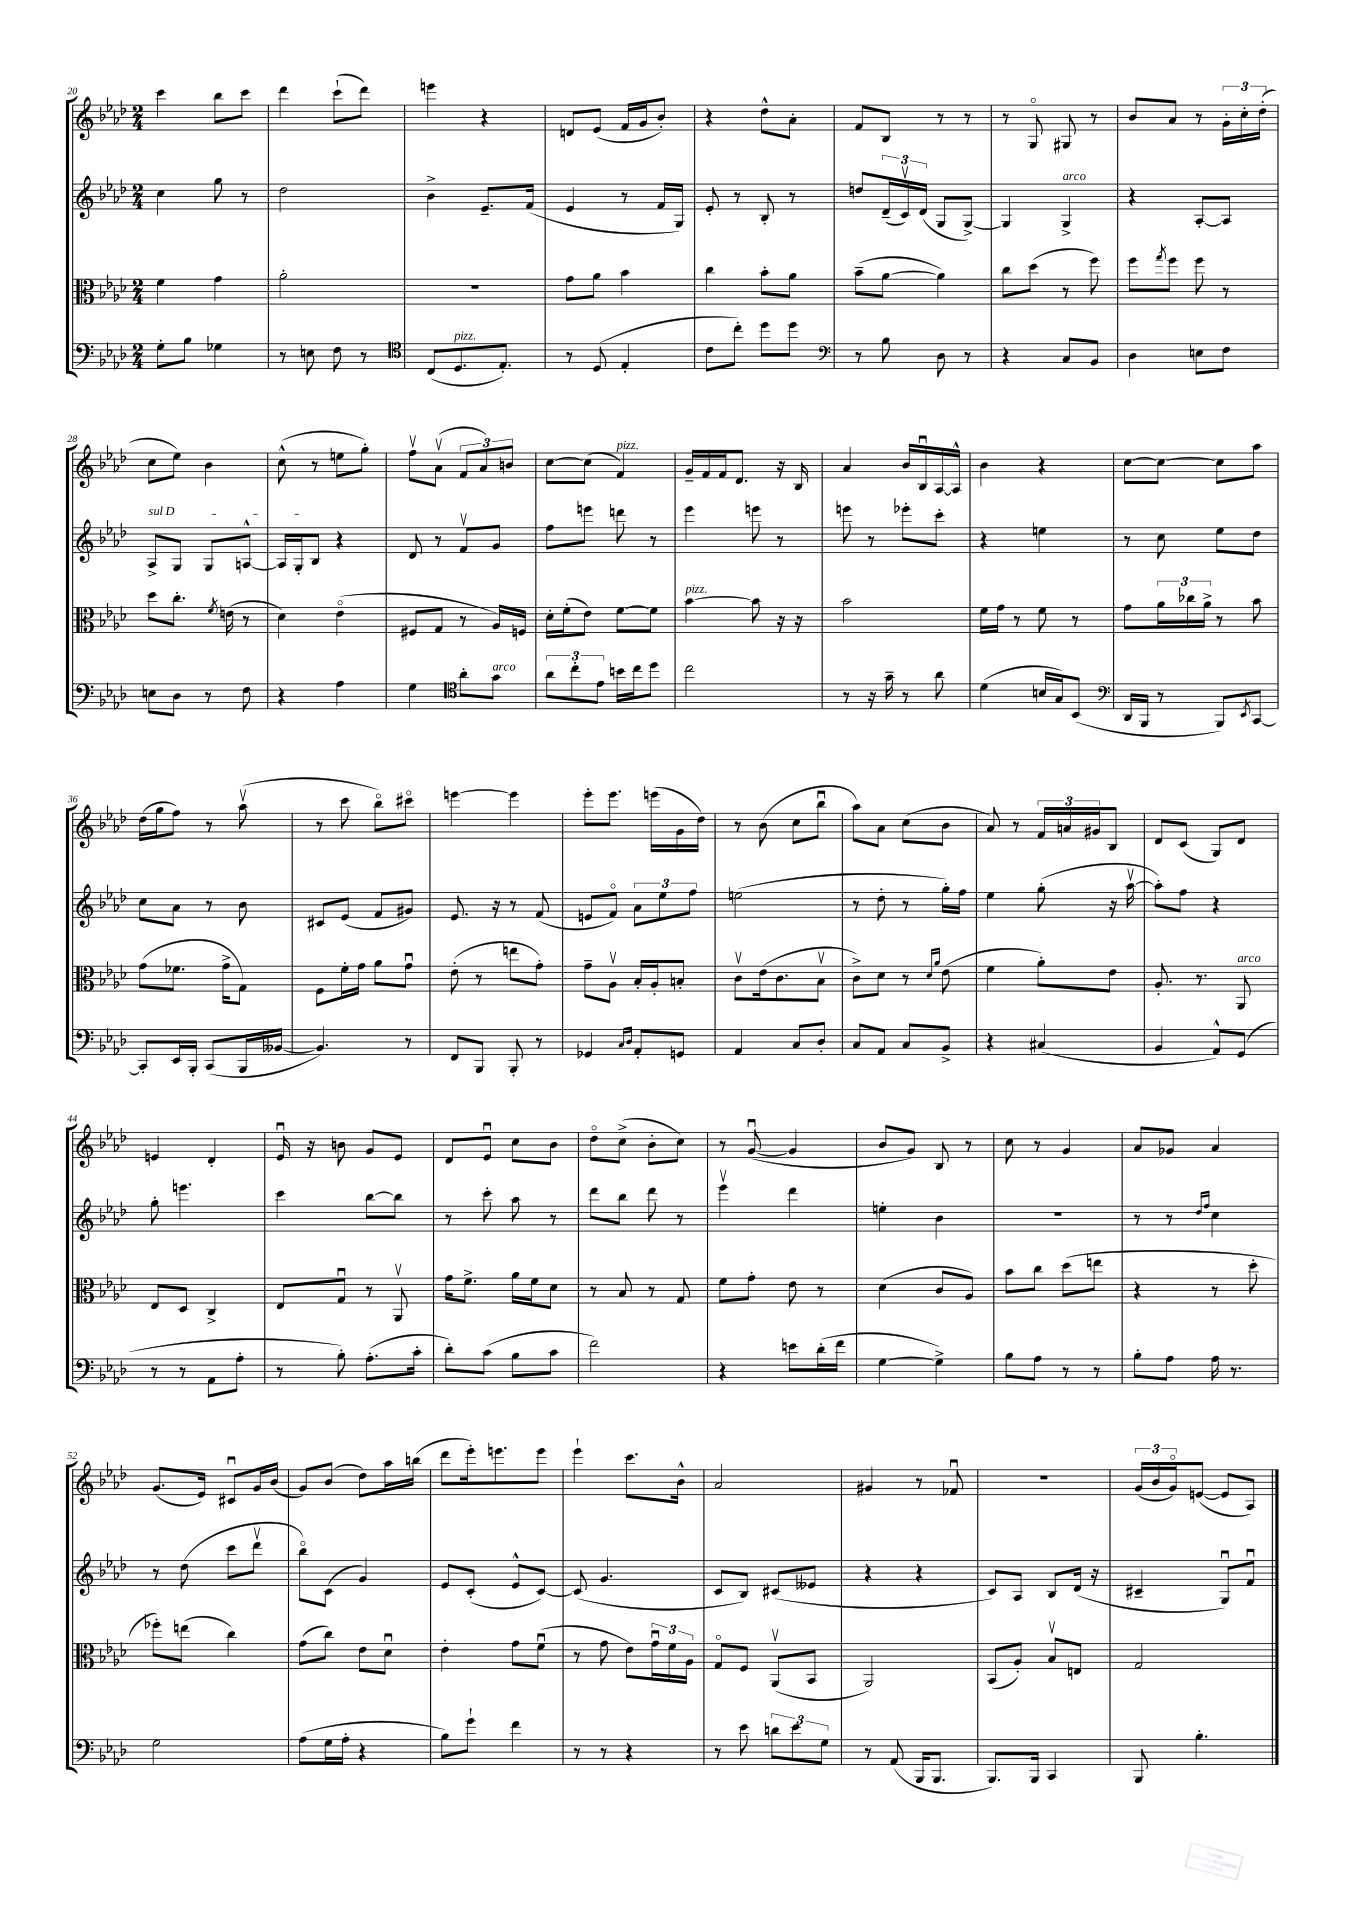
<<
\new StaffGroup <<
\new Staff = "s0" {
    \clef treble \key aes \major \numericTimeSignature \time 2/4
    c'''4 bes''8 c'''8 |
    des'''4 c'''8-!( des'''8) |
    e'''4 r4 |
    d'8 ees'8( f'16 g'16 bes'8-.) |
    r4 des''8-^ aes'8-. |
    f'8 bes8 r8 r8 |
    r8 g8\flageolet gis8 r8 |
    bes'8 aes'8 r8 \tuplet 3/2 { g'16-. c''16-. des''16-.( } |
    c''8 ees''8) bes'4 |
    c''8-^( r8 e''8 g''8-.) |
    f''8\upbow aes'8\upbow( \tuplet 3/2 { f'8 aes'8) b'8 } |
    c''8~ c''8( f'4^\markup { \italic "pizz." }) |
    g'16-- f'16 f'16 des'8. r16 bes16 |
    aes'4 bes'16 bes16\downbow aes16~ aes16-^ |
    bes'4 r4 |
    c''8~ c''8~ c''8 aes''8 |
    des''16( g''16 f''8) r8 aes''8\upbow( |
    r8 c'''8 bes''8\flageolet) cis'''8\flageolet |
    e'''4~ e'''4 |
    ees'''8-. ees'''8. e'''16( g'16 des''16) |
    r8 bes'8( c''8 bes''8\downbow |
    aes''8) aes'8 c''8( bes'8 |
    aes'8) r8 \tuplet 3/2 { f'16 a'16 gis'16 } bes8 |
    des'8 c'8( g8) des'8 |
    e'4 des'4-. |
    ees'16\downbow r16 b'8 g'8 ees'8 |
    des'8 ees'8\downbow c''8 bes'8 |
    des''8\flageolet c''8->( bes'8-. c''8) |
    r8 g'8~\downbow( g'4 |
    bes'8 g'8) bes8 r8 |
    c''8 r8 g'4 |
    aes'8 ges'8 aes'4 |
    g'8.( ees'16) cis'8\downbow g'16 bes'16( |
    g'8) bes'8( des''8) aes''16 b''16( |
    des'''8 ees'''16-.) e'''8. e'''8 |
    ees'''4-! c'''8. bes'16-^ |
    aes'2 |
    gis'4 r8 fes'8\downbow |
    R2 |
    \tuplet 3/2 { g'16( bes'16 g'16\flageolet) } e'8~( e'8 aes8) \bar "|." |
}
\new Staff = "s1" {
    \clef treble \key aes \major \numericTimeSignature \time 2/4
    c''4 g''8 r8 |
    des''2 |
    bes'4-> ees'8.-- f'16( |
    ees'4 r8 f'16 g16) |
    ees'8-. r8 bes8-. r8 |
    d''8 \tuplet 3/2 { des'16--( c'16\upbow) des'16( } g8 g8~->) |
    g4 g4->^\markup { \italic "arco" } |
    r4 aes8~-. aes8 |
    \once \override TextSpanner.bound-details.left.text = \markup { \italic "sul D" } aes8->\startTextSpan g8 g8 a8~-^ |
    a16 g16-. bes8\stopTextSpan r4 |
    des'8 r8 f'8\upbow g'8 |
    f''8 e'''8 d'''8 r8 |
    ees'''4 e'''8 r8 |
    e'''8 r8 ees'''8-. c'''8-. |
    r4 e''4 |
    r8 c''8 ees''8 des''8 |
    c''8 aes'8 r8 bes'8 |
    cis'8 ees'8( f'8 gis'8) |
    ees'8. r16 r8 f'8( |
    e'8 f'8\flageolet) \tuplet 3/2 { aes'8 ees''8 f''8 } |
    e''2( |
    r8 des''8-. r8 g''16-.) f''16 |
    ees''4 g''8-.( r16 aes''16~\upbow |
    aes''8-.) f''8 r4 |
    g''8-. e'''4. |
    c'''4 bes''8~ bes''8 |
    r8 c'''8-. aes''8 r8 |
    des'''8 bes''8 des'''8 r8 |
    ees'''4\upbow des'''4 |
    e''4-. bes'4 |
    r2 |
    r8 r8 \grace { des''16 f''16 } c''4 |
    r8 des''8( c'''8 des'''8\upbow |
    bes''8\flageolet) c'8( g'4) |
    ees'8 c'8-.( ees'8-^ c'8~) |
    c'8( g'4. |
    c'8 bes8) cis'8( eeses'8 |
    r4 r4 |
    c'8) aes8 bes8 des'16( r16 |
    cis'4-- g8\downbow) f'8\downbow \bar "|." |
}
\new Staff = "s2" {
    \clef alto \key aes \major \numericTimeSignature \time 2/4
    f'4 g'4 |
    aes'2-. |
    R2 |
    g'8 aes'8 bes'4 |
    c''4 bes'8-. aes'8 |
    bes'8--( aes'8~ aes'4) |
    c''8 des''8( r8 f''8) |
    f''8 \acciaccatura { g''8 } f''8 f''8 r8 |
    des''8 c''8.-. \acciaccatura { f'8 } e'16( r8 |
    des'4) ees'4\flageolet( |
    fis8 g8 r8 aes16) f16 |
    des'16-. f'16-.( ees'8) f'8~ f'8 |
    bes'4~^\markup { \italic "pizz." } bes'8 r16 r16 |
    bes'2 |
    f'16 g'16 r8 f'8 r8 |
    g'8 \tuplet 3/2 { aes'16 ces''16 aes'16-> } r8 bes'8 |
    g'8( fes'8. g'16-> g8) |
    f8 f'16-. g'16 aes'8 g'8\downbow |
    ees'8-.( r8 e''8 g'8-.) |
    g'8-- aes8\upbow bes16-. aes16-. b8-. |
    c'8\upbow ees'16( c'8. bes8\upbow |
    c'8->) des'8 r8 \grace { des'16 aes'16 } ees'8( |
    f'4 aes'8-.) ees'8 |
    aes8.-. r8. aes,8^\markup { \italic "arco" } |
    ees8 des8 c4-> |
    ees8 g8\downbow r8 aes,8\upbow |
    g'16 f'8.-> aes'16 f'16 des'8 |
    r8 bes8 r8 g8 |
    f'8 g'8-. ees'8 r8 |
    des'4( c'8 aes8) |
    bes'8 c''8 des''8( e''8 |
    r4 r8 des''8-. |
    fes''8-.) e''8( c''4) |
    g'8( c''8) ees'8 des'8\downbow |
    ees'4-. g'8 f'8\downbow( |
    r8 g'8 ees'8) \tuplet 3/2 { g'16\downbow f'16 aes16 } |
    g8\flageolet f8 aes,8\upbow( bes,8 |
    aes,2) |
    bes,8( aes8-.) bes8\upbow e8 |
    g2 \bar "|." |
}
\new Staff = "s3" {
    \clef bass \key aes \major \numericTimeSignature \time 2/4
    g8-. bes8 ges4 |
    r8 e8 f8 r8 |
    \clef tenor c8( des8.^\markup { \italic "pizz." } ees8.-.) |
    r8 des8( ees4-. |
    c'8 c''8-.) des''8 des''8 |
    \clef bass r8 bes8 des8 r8 |
    r4 c8 bes,8 |
    des4 e8 f8 |
    e8 des8 r8 f8 |
    r4 aes4 |
    g4 \clef tenor aes'8-. g'8^\markup { \italic "arco" } |
    \tuplet 3/2 { aes'8 c''8-. ees'8 } b'16 c''16 des''8 |
    c''2 |
    r8 r16 g'16-- r8 aes'8 |
    des'4( b16 g16) bes,8( |
    \clef bass des,16 bes,,16 r8 bes,,8) \acciaccatura { ees,8 } c,8~ |
    c,8-. ees,16 bes,,16-. c,8( bes,,16 beses,16~ |
    beses,4.) r8 |
    f,8 bes,,8 bes,,8-. r8 |
    ges,4 \grace { c16 des16 } aes,8-. g,8 |
    aes,4 c8 des8-. |
    c8 aes,8 c8 bes,8-> |
    r4 cis4( |
    bes,4 aes,8-^) g,8( |
    r8 r8 aes,8 aes8-. |
    r8 bes8-.) aes8.-.( c'16-. |
    des'8-.) c'8( bes8 c'8 |
    f'2) |
    r4 e'8 des'16-.( f'16 |
    g4~ g4->) |
    bes8 aes8 r8 r8 |
    bes8-. aes8 aes16 r8. |
    g2 |
    aes8( g16 aes16-. r4 |
    bes8) g'8-! f'4 |
    r8 r8 r4 |
    r8 ees'8 \tuplet 3/2 { d'8 ees'8 g8 } |
    r8 aes,8( bes,,16 bes,,8. |
    bes,,8.) bes,,16 c,4 |
    bes,,8 bes4.-. \bar "|." |
}
>>
>>
\layout { \context { \Score currentBarNumber = #20 } }
